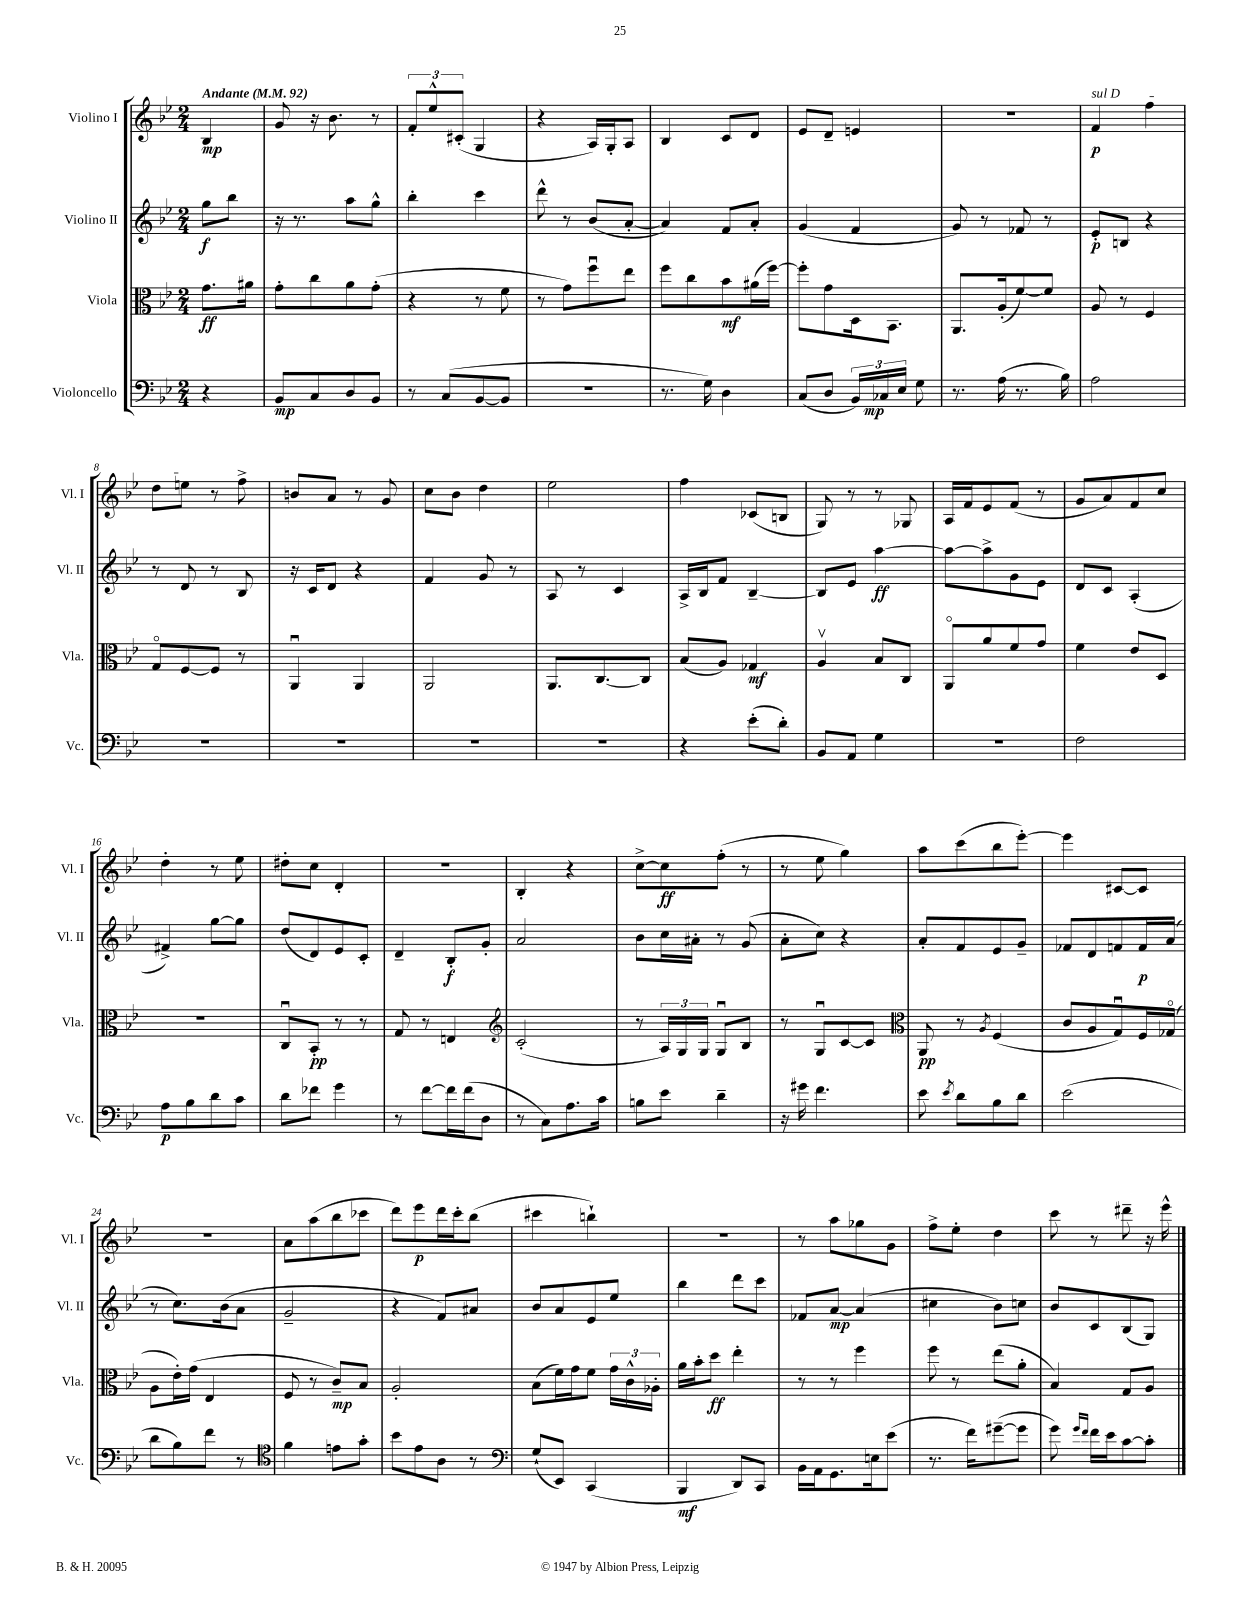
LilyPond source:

<<
\new StaffGroup <<
\new Staff = "s0" \with { instrumentName = "Violino I" shortInstrumentName = "Vl. I" } {
    \clef treble \key bes \major \numericTimeSignature \time 2/4 \partial 4 \tempo "Andante" 4 = 92
    \autoBeamOff bes4\mp |
    g'8 r16 bes'8. r8 |
    \tuplet 3/2 { f'8[-. ees''8-^ cis'8]-.( } g4 |
    r4 a16[) g16-. a8] |
    bes4 c'8[ d'8] |
    ees'8[ d'8]-- e'4 |
    r2 |
    \once \override TextSpanner.bound-details.left.text = \markup { \italic "sul D" } f'4\p\startTextSpan f''4 |
    d''8[ e''8]\stopTextSpan r8 f''8-> |
    b'8[ a'8] r8 g'8 |
    c''8[ bes'8] d''4 |
    ees''2 |
    f''4 ces'8[( b8] |
    g8) r8 r8 ges8 |
    a16[ f'16 ees'8 f'8]( r8 |
    g'8[ a'8) f'8 c''8] |
    d''4-. r8 ees''8 |
    dis''8[-. c''8] d'4-. |
    r2 |
    bes4-. r4 |
    c''8[~-> c''8\ff f''8]-.( r8 |
    r8 ees''8 g''4) |
    a''8[ c'''8( bes''8 ees'''8]~-.) |
    ees'''4 cis'8[~ cis'8] |
    R2 |
    a'8[ a''8( bes''8 ces'''8] |
    d'''8[) ees'''8\p d'''16 c'''16-. bes''8]( |
    cis'''4 b''4-!) |
    R2 |
    r8 a''8[ ges''8 g'8] |
    f''8[-> ees''8]-. d''4 |
    c'''8 r8 dis'''8-- r16 ees'''16-^ \bar "|." |
}
\new Staff = "s1" \with { instrumentName = "Violino II" shortInstrumentName = "Vl. II" } {
    \clef treble \key bes \major \numericTimeSignature \time 2/4 \partial 4
    \autoBeamOff g''8[\f bes''8] |
    r16 r8. a''8[ g''8]-^ |
    bes''4-. c'''4 |
    d'''8-^ r8 bes'8[( a'8]~-. |
    a'4) f'8[ a'8]-. |
    g'4( f'4 |
    g'8) r8 fes'8 r8 |
    ees'8[-.\p b8] r4 |
    r8 d'8 r8 bes8 |
    r16 c'16[ d'8] r4 |
    f'4 g'8 r8 |
    a8 r8 c'4 |
    a16[-> bes16 f'8] bes4~-- |
    bes8[ ees'8] a''4~\ff |
    a''8[~ a''8-> g'8 ees'8] |
    d'8[ c'8] a4-.( |
    fis'4->) g''8[~ g''8] |
    d''8[( d'8) ees'8 c'8]-. |
    d'4-- bes8[-.\f g'8]-. |
    a'2 |
    bes'8[ c''16 ais'16]-. r8 g'8( |
    a'8[-. c''8]) r4 |
    a'8[-. f'8 ees'8 g'8]-- |
    fes'8[ d'8 f'8 f'16\p a'16]( |
    r8 c''8.[) bes'16( a'8] |
    g'2-- |
    r4 f'8[) ais'8] |
    bes'8[ a'8 ees'8 ees''8] |
    bes''4 d'''8[ c'''8] |
    fes'8[ a'8]~\mp a'4( |
    cis''4 bes'8[) c''8] |
    bes'8[ c'8 bes8( g8]) \bar "|." |
}
\new Staff = "s2" \with { instrumentName = "Viola" shortInstrumentName = "Vla." } {
    \clef alto \key bes \major \numericTimeSignature \time 2/4 \partial 4
    \autoBeamOff g'8.[\ff ais'16] |
    g'8[-. c''8 a'8 g'8]-.( |
    r4 r8 f'8 |
    r8 g'8[) f''8\downbow ees''8] |
    f''8[ c''8 bes'8\mf ais'16( f''16]~) |
    f''8[-. g'8 d16 bes,8.] |
    a,8.[ a16-.( f'8~) f'8] |
    a8 r8 f4 |
    g8[\flageolet f8~ f8] r8 |
    a,4\downbow a,4 |
    a,2 |
    a,8.[ c8.~ c8] |
    bes8[( a8]) ges4\mf |
    a4\upbow bes8[ c8] |
    a,8[\flageolet a'8 f'8 g'8] |
    f'4 ees'8[ d8] |
    R2 |
    c8[\downbow bes,8]-.\pp r8 r8 |
    g8 r8 e4 |
    \clef treble c'2-.( |
    r8 \tuplet 3/2 { a16[) g16 g16] } g8[\downbow bes8] |
    r8 g8[\downbow c'8~ c'8] |
    \clef alto a,8\pp r8 \acciaccatura { a8 } f4( |
    c'8[ a8 g8\downbow) f16 ges16]\flageolet( |
    a8[ ees'16-.) g'16]( ees4 |
    f8 r8 c'8[--\mp) bes8] |
    a2-. |
    bes8[( f'16) g'16 f'8] \tuplet 3/2 { g'16[ c'16-^ aes16]-. } |
    a'16[ bes'16-. d''8]\ff ees''4-. |
    r8 r8 f''4 |
    f''8 r8 ees''8[( a'8]-. |
    bes4) g8[ a8] \bar "|." |
}
\new Staff = "s3" \with { instrumentName = "Violoncello" shortInstrumentName = "Vc." } {
    \clef bass \key bes \major \numericTimeSignature \time 2/4 \partial 4
    \autoBeamOff r4 |
    bes,8[\mp c8 d8 bes,8] |
    r8 c8[( bes,8~ bes,8] |
    r2 |
    r8. g16) d4 |
    c8[( d8] \tuplet 3/2 { bes,16[) ces16\mp ees16] } g8 |
    r8. a16( r8. bes16) |
    a2 |
    R2 |
    R2 |
    R2 |
    R2 |
    r4 ees'8[-.( d'8]-.) |
    bes,8[ a,8] g4 |
    R2 |
    f2 |
    a8[\p bes8 d'8 c'8] |
    d'8[ fes'8] g'4 |
    r8 f'8[~ f'16 f'16( d8] |
    r8 c8[) a8. c'16] |
    b8[ ees'8] d'4-- |
    r16 gis'16 f'4. |
    ees'8 \acciaccatura { ees'8 } d'8[ bes8 d'8] |
    ees'2( |
    d'8[ bes8) f'8] r8 |
    \clef tenor f'4 e'8[ g'8]-. |
    bes'8[ ees'8 a8] r8 |
    \clef bass g8[-!( ees,8]) c,4( |
    bes,,4\mf d,8[) c,8] |
    bes,16[ a,16 g,8. e16 ees'8]( |
    r8. f'16[) gis'8~--( gis'8] |
    g'8) \grace { g'16[ f'16] } f'16[ ees'16 c'8~ c'8]-. \bar "|." |
}
>>
>>
